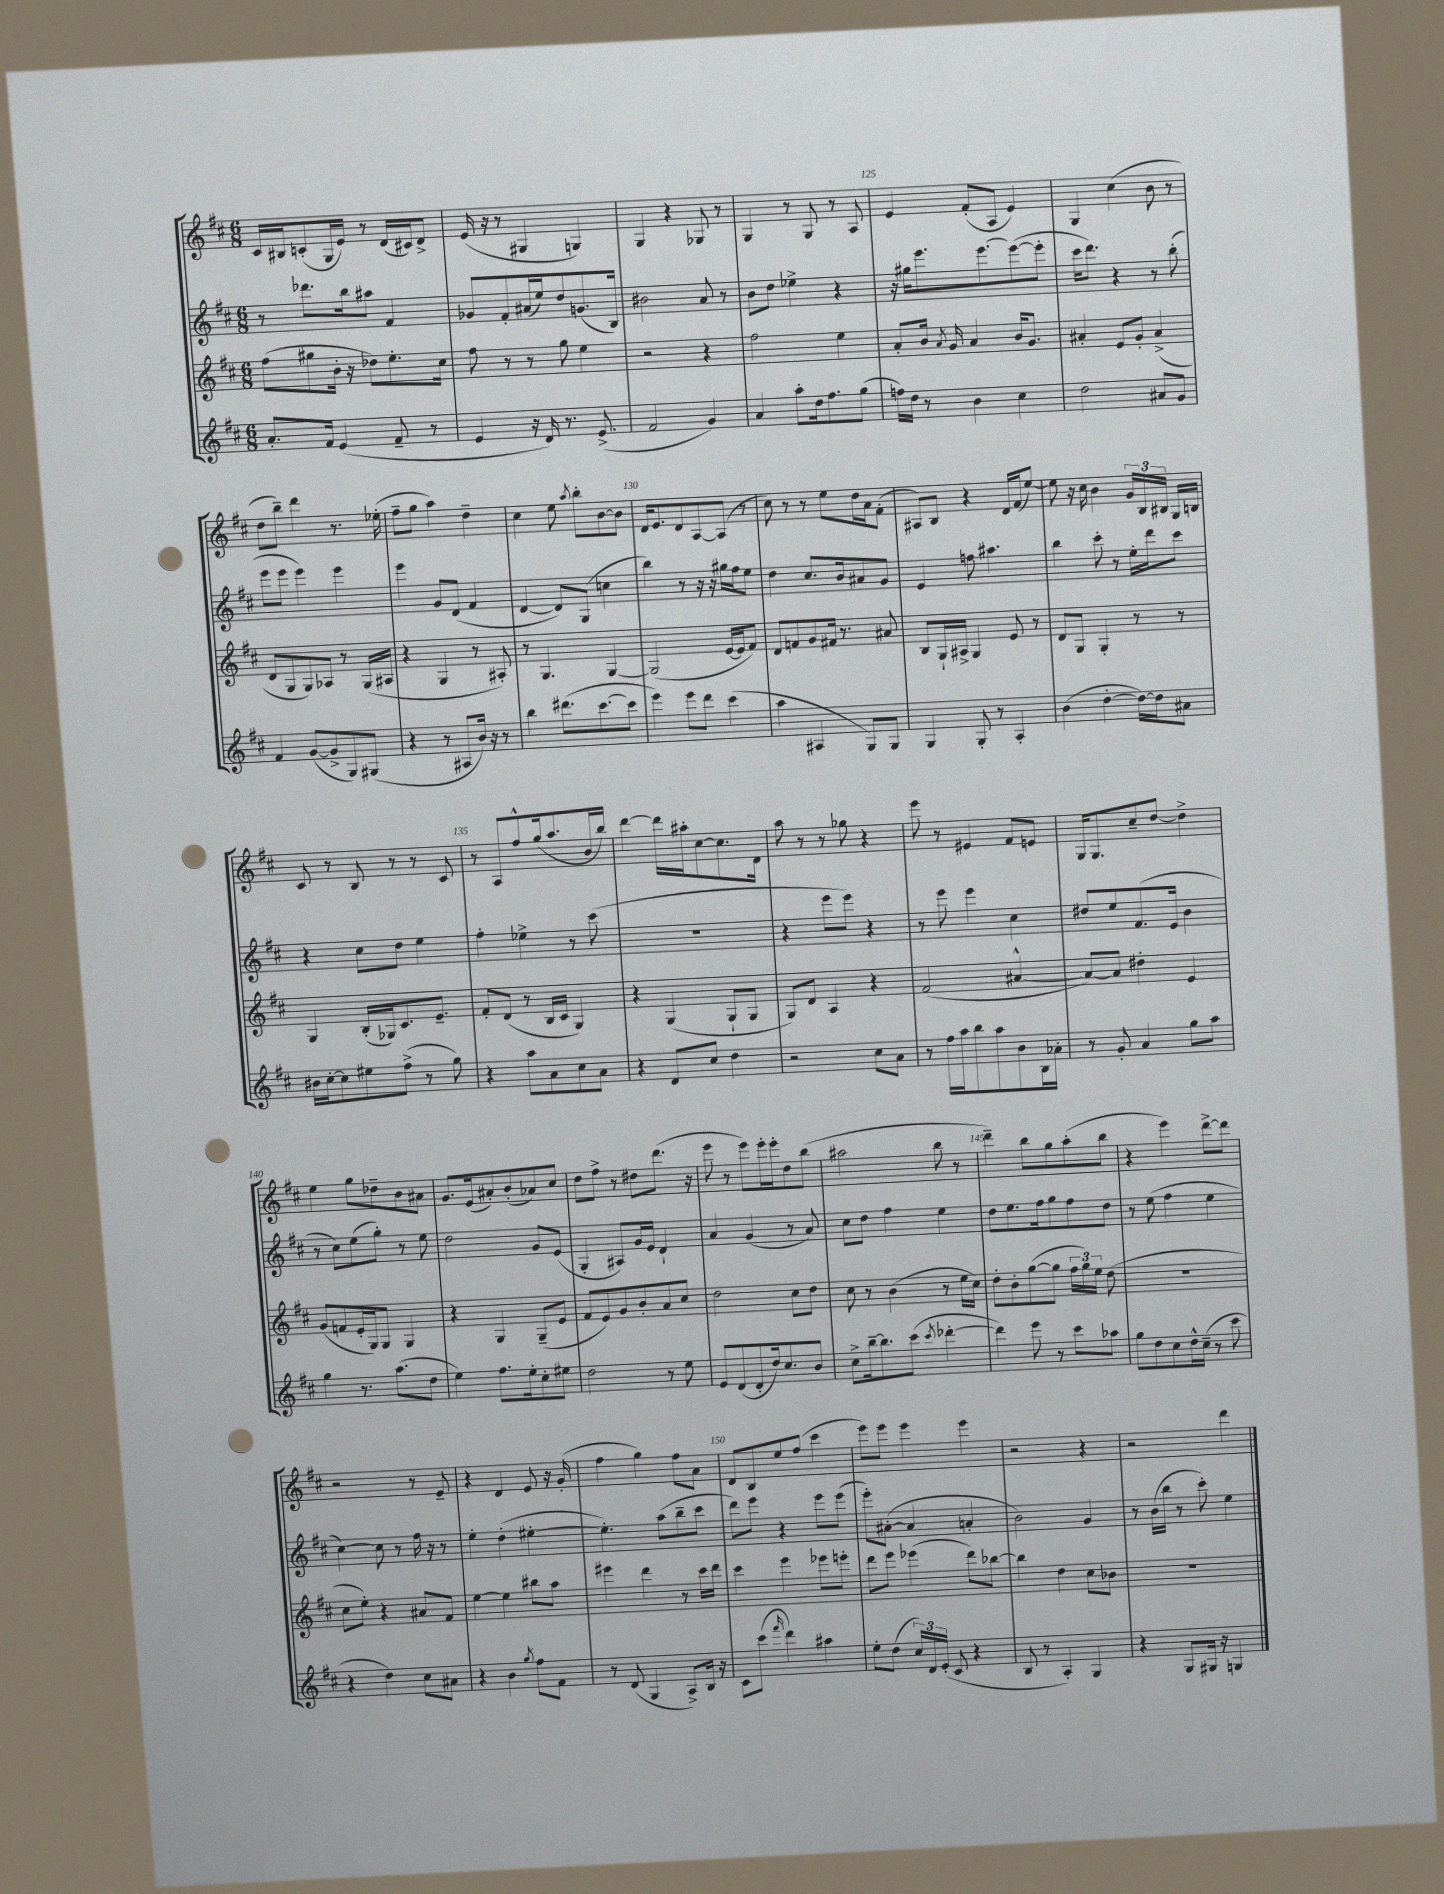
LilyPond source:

<<
\new StaffGroup <<
\new Staff = "s0" {
    \clef treble \key d \major \numericTimeSignature \time 6/8
    \autoBeamOff cis'16[ bis16 c'8-.( g16 e'16]) r8 d'16[( cis'16) d'8]-> |
    e'16( r16 r8 gis4 g4) |
    g4 r4 ges8 r8 |
    g4 r8 g8 r8 a8 |
    e'4 fis'8[-.( a8] e'4) |
    g4 cis''4( b'8 r8 |
    d''8[ b''8]--) d'''4 r8. ees''16-.( |
    fis''8[-- g''8] a''4) d''4-- |
    cis''4 e''8 \acciaccatura { a''8 } b''8[-. b'8~ b'8] |
    d'16[ e'8. d'8 a8~ a8]( r8 |
    cis''8) r8 r8 e''8[ d''16 a'16 fis'8]-.( |
    ais8[) b8] r4 d'16[ fis'16( e''8]~) |
    e''8 r16 cis''16 b'4 \tuplet 3/2 { g'16[ b16 bis16] } g16[ b16] |
    cis'8 r8 b8 r8 r8 cis'8 |
    r8 a8[ fis''8-^ g''16( a''8. b'16 b''16]) |
    d'''4~ d'''16[ ais''16-. cis''8~ cis''8. d'16] |
    a''8 r8 r8 ges''8 r4 |
    e'''8 r8 eis'4 fis'8[ e'8] |
    g16[ g8. cis''8-- d''8]~ d''4-> |
    e''4 g''8[ des''8-- b'8 ais'8] |
    g'8.[ e'16( ais'8-.) b'8-.( aes'8) cis''8] |
    d''8[ fis''8]-> r8 dis''8[ d'''8.]( r16 |
    e'''8 r8 e'''8[) e'''16-. e'''16-. d''8 b''8]( |
    ais''2 b''8 r8 |
    d'''4--) b''8[ g''8 a''8-.( b''8] |
    r4 e'''4) d'''8[~-> d'''8] |
    r2 r8 e'8-- |
    r4 d'4 e'8 r16 g'16-.( |
    fis''4 g''4) fis''8[ a'8] |
    d'8[ b8 e''8 fis''8]( cis'''4 |
    e'''8[) e'''8] e'''4 e'''4 |
    r2 r4 |
    r2 d'''4 \bar "|." |
}
\new Staff = "s1" {
    \clef treble \key d \major \numericTimeSignature \time 6/8
    \autoBeamOff r8 des'''8.[ b''16 ais''8] fis'4 |
    ges'8[ fis'8-. ais'16( e''16) d''8 g'8.( b16]) |
    bis'2 a'8 r8 |
    b'8[ d''8] ees''4-> r4 |
    r16 gis''16[ e'''8. e'''8.~ e'''8~( e'''8]-. |
    cis'''16[ d'''8.]) r4 r8 b''8-.( |
    e'''8[ e'''8] e'''4) e'''4 |
    e'''4 g'8[ d'8]( fis'4 |
    d'4~ d'8[) g8]( c''4 |
    b''4) r8 r16 r16 gis''16[ fis''16 e''8] |
    d''4 cis''8.[ b'16 ais'8 g'8] |
    e'4 f''8 ais''4. |
    b''4 cis'''8-. r8 e''16[-. d'''16 cis'''8] |
    r4 cis''8[ d''8] e''4 |
    fis''4-. ees''4-> r8 cis'''8( |
    R2. |
    r4 e'''8[ e'''8]) r4 |
    r8 e'''8 e'''4 cis''4 |
    dis''8[ e''8 fis'8.( e'16] b'4 |
    r8 cis''8[) e''8( g''8]-.) r8 e''8 |
    d''2 g'8[ e'8]( |
    g4-. ais8[) g'16 e'16] d'4-! |
    a'4 g'4( r8 a'8) |
    cis''8[ d''8] fis''4 e''4 |
    d''8[ e''8. fis''16 g''8 fis''8 d''8] |
    r8 e''8( fis''4 e''4 |
    cis''4~) cis''8 r8 fis''16 r16 r8 |
    e''4-. d''4-.( eis''4~-. |
    eis''4.-.) a''8[( b''8-- cis'''8] |
    d'''8[) e'''8] r4 e'''8[ e'''8]( |
    e'''8[-.) ais'8]~-.( ais'4 a'4-. |
    b'2) g'4 |
    r8 b'16[( b''16] r8 cis'''8-.) e''4 \bar "|." |
}
\new Staff = "s2" {
    \clef treble \key d \major \numericTimeSignature \time 6/8
    \autoBeamOff fis''8[( gis''8 b'16]-. r16 des''8[) e''8.-. cis''16] |
    fis''8 r8 r8 g''8 e''4 |
    r2 r4 |
    fis''2 e''4 |
    a'8[-. b'16] \acciaccatura { a'8 } g'16 a'4 b'16[ g'8.] |
    ais'4-. e'8[ g'8]-. ais'4->( |
    d'8[ g8 g8) aes8] r8 g16[( ais16] |
    r4 g4 r8 ais8-.) |
    r8 g4. g4~ |
    g2( e'16[~ e'16 fis'8]) |
    d'8[ f'8 g'8 fis'16] r8. ais'8 |
    b8[ g16-! ais16]-> g4 e'8 r8 |
    d'8[ g8] g4-. r8 r8 |
    g4 b16[-.( ges16) cis'8. e'8.]-- |
    fis'8[-. d'8]( r8 b16[ cis'16] g4) |
    r4 g4( g8[-! g8] |
    g8[) d'8] a4 r4 |
    fis'2( ais'4~-^ |
    ais'8[~) ais'8] dis''4-. e'4 |
    g'8[( f'8 e'16-. g16) g8] g4 |
    r4 g4 g8[--( e'8] |
    fis'8[ e'8) g'8 b'8-. a'8 cis''8] |
    d''2 cis''8[ d''8] |
    cis''8 r8 b'4( r8 e''16[ cis''16]) |
    d''8[-. b'8-. g''8~( g''8] \tuplet 3/2 { fis''16[ g''16) e''16] } d''8( |
    R2. |
    cis''8[ e''8]-.) r4 ais'8[ fis'8] |
    e''4~ e''4 bis''8[ a''8] |
    eis'''4 d'''4 r8 cis'''16[ d'''16] |
    cis'''4 e'''4 ees'''8[ e'''8]-. |
    d'''8[ e'''8] ees'''4( d'''8[) bes''8]~ |
    bes''4 d''4 cis''8[ bes'8] |
    R2. \bar "|." |
}
\new Staff = "s3" {
    \clef treble \key d \major \numericTimeSignature \time 6/8
    \autoBeamOff a'8.[-. fis'16] e'4( fis'8-- r8 |
    e'4 r16 d'16) r8. e'8.->( |
    fis'2 g'4) |
    a'4 a''8[-. d''16 fis''8. g''8]( |
    f''16[) d''16] r8 b'4 cis''4 |
    d''2 ais'8[ g'8] |
    fis'4 g'8[~( g'8-> g8) gis8]( |
    r4 r8 ais8[ b'16]) r16 r8 |
    b''4 dis'''8.[( cis'''8.~ cis'''8] |
    e'''4) e'''8[ d'''8] cis'''4( |
    a''4 ais4 g8[) g8] |
    g4 g8-. r8 a4-. |
    b'4( d''4~-. d''16[~) d''16 ais'8] |
    bis'16[ cis''16~-. cis''8 eis''8 fis''8]->( r8 g''8) |
    r4 a''8[ a'8 cis''8 a'8] |
    r4 d'8[ cis''8] d''4 |
    r2 cis''8[ a'8] |
    r8 fis''16[ a''16 b''8 a''8 b'8 b16 aes'16]-. |
    r8 g'8-. a'4 g''8[ a''8] |
    g''4 r8. a''8.[( d''8] |
    e''4) fis''8.[ e''16-. cis''8-. eis''8] |
    d''2 r8 e''8 |
    e'8[ d'8( d'8-. d''16) cis''8. b'8] |
    cis''8[-> b''16~-- b''8. cis'''8]( \acciaccatura { cis'''8 } des'''4~-. |
    des'''4) e'''8 r8 cis'''8[ aes''8] |
    g''8[ d''8 cis''8 d''16-^ cis''16]--( r8 cis'''8 |
    r4 d''4) cis''8[ ais'8] |
    r4 b'4 \acciaccatura { g''8 } fis''8[ fis'8] |
    r8 d'8( g4 a8[->) b16] r16 |
    cis'8[ cis'''8]( \grace { fis'''16 } d'''4) ais''4 |
    e''8[-. d''8]( \tuplet 3/2 { cis''16[) d'16 e'16]-.( } cis'8 r4 |
    b8 r8 a4-.) g4 |
    r4 g8[ gis16] r16 g4 \bar "|." |
}
>>
>>
\layout { \context { \Score currentBarNumber = #121 \override BarNumber.break-visibility = ##(#f #t #t) barNumberVisibility = #(every-nth-bar-number-visible 5) } }
